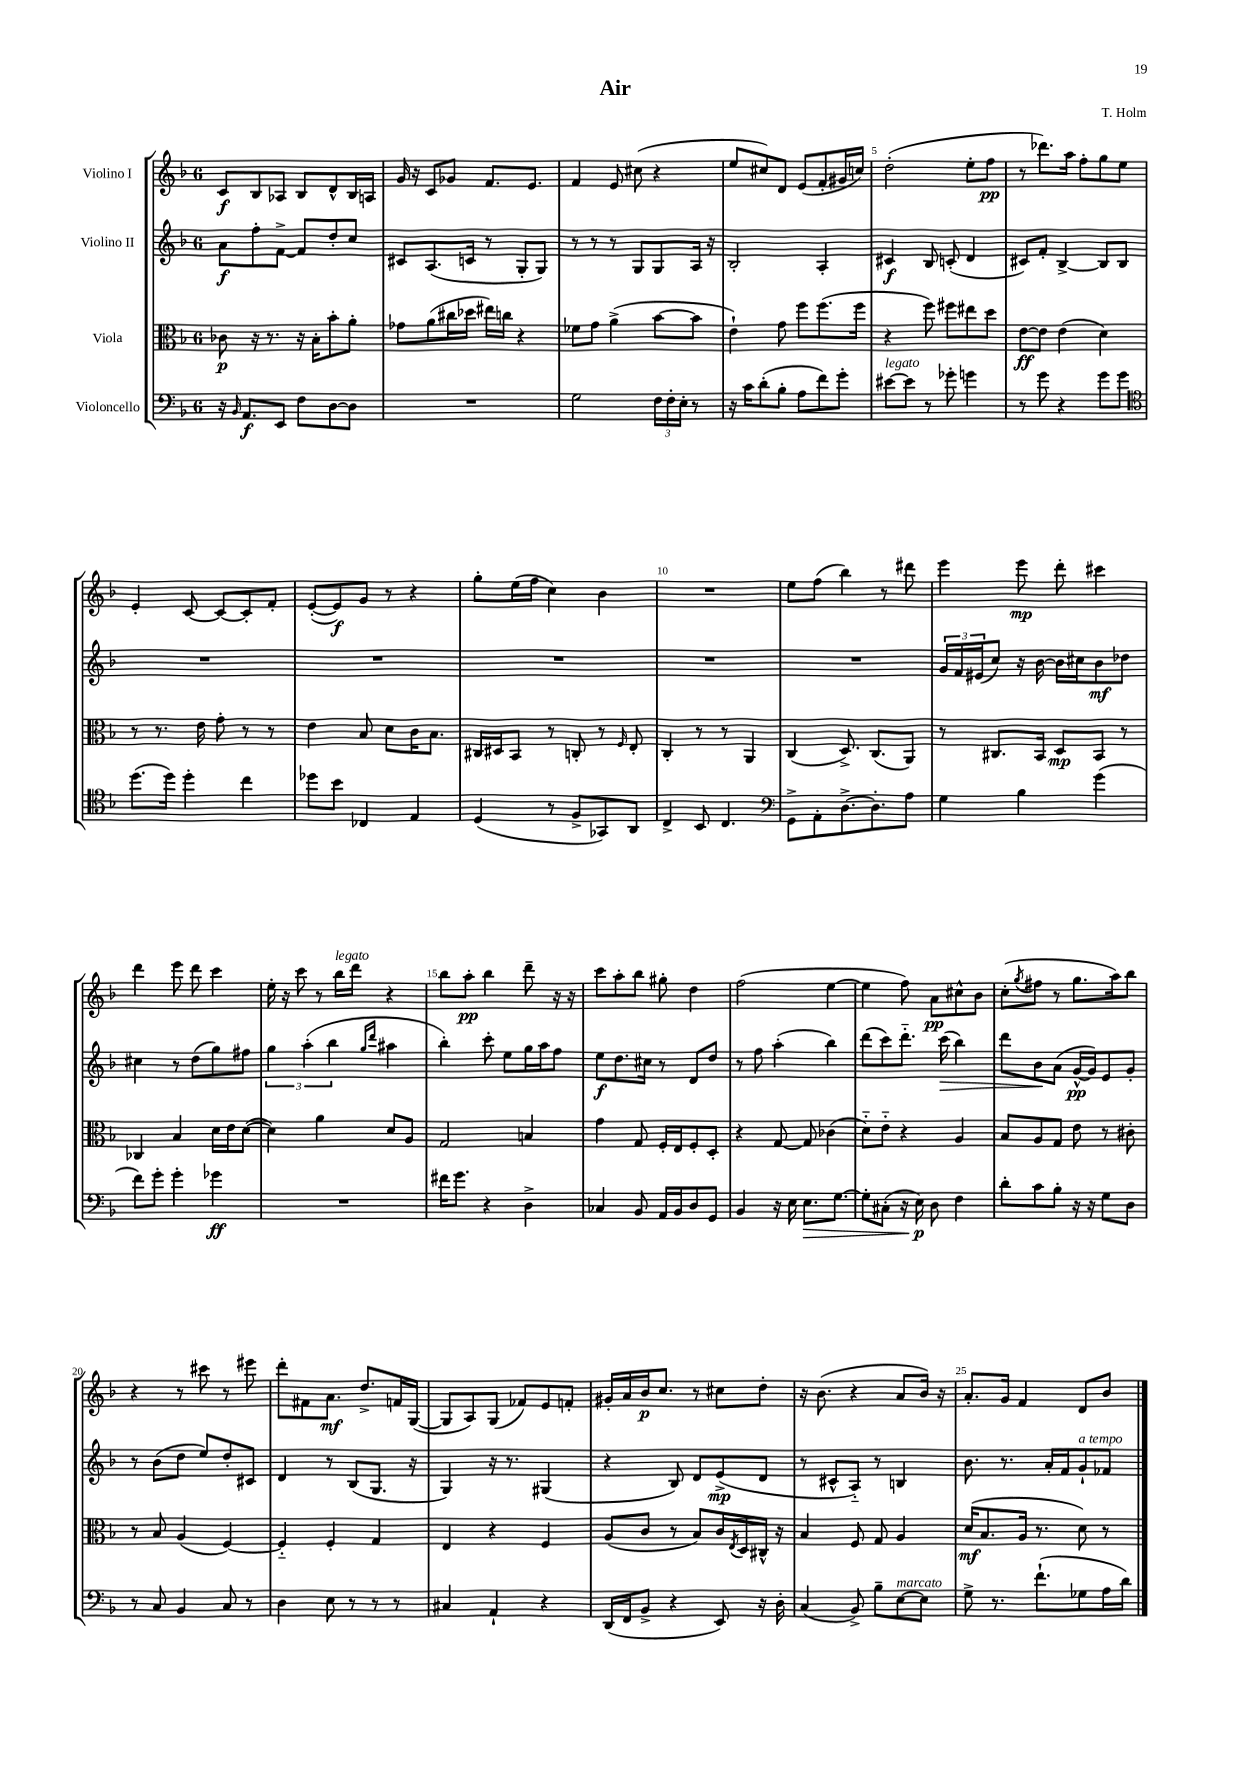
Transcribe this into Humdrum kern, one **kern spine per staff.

**kern	**dynam	**kern	**dynam	**kern	**dynam	**kern	**dynam
*part4	*part4	*part3	*part3	*part2	*part2	*part1	*part1
*staff4	*staff4	*staff3	*staff3	*staff2	*staff2	*staff1	*staff1
*I"Violoncello	*	*I"Viola	*	*I"Violino II	*	*I"Violino I	*
*clefF4	*	*clefC3	*	*clefG2	*	*clefG2	*
*k[b-]	*	*k[b-]	*	*k[b-]	*	*k[b-]	*
*M6/8	*	*M6/8	*	*M6/8	*	*M6/8	*
=1	=1	=1	=1	=1	=1	=1	=1
16r	.	8c-X\	p	8a\L	f	8c/L	f
16qqBB-/	.	.	.	.	.	.	.
8.AA/L	f	.	.	.	.	.	.
.	.	16r	.	8ff'\	.	8B-/	.
.	.	8.r	.	.	.	.	.
8EE/J	.	.	.	[8f^\J	.	8A-X/J	.
8F\L	.	16r	.	8f/L]	.	8B-/L	.
.	.	16B-'\KL	.	.	.	.	.
[8D\	.	8b-'\	.	8dd'/	.	8d^^/	.
8D\J]	.	8a'\J	.	8cc/J	.	16B-/L	.
.	.	.	.	.	.	16An/JJ	.
=2	=2	=2	=2	=2	=2	=2	=2
2.r	.	8g-X\L	.	8c#X/L	.	16g/	.
.	.	.	.	.	.	16r	.
.	.	(8a\	.	(8.A/	.	8c/L	.
.	.	16cc#X\L	.	.	.	8g-X/J	.
.	.	16dd-X\JJ	.	16cn/Jk	.	.	.
.	.	16ee#X\LL)	.	8r	.	8.f/L	.
.	.	16ccn\JJ	.	.	.	.	.
.	.	4r	.	8G'/L	.	.	.
.	.	.	.	.	.	8.e/J	.
.	.	.	.	8G/J)	.	.	.
=3	=3	=3	=3	=3	=3	=3	=3
2G\	.	8f-X\L	.	8r	.	4f/	.
.	.	8g\J	.	8r	.	.	.
.	.	(4a^\	.	8r	.	8e/	.
.	.	.	.	8G/L	.	(8cc#X\	.
24F\LL	.	[8b-\L	.	8G/	.	4r	.
24F'\	.	.	.	.	.	.	.
24E'\JJ	.	.	.	.	.	.	.
8r	.	8b-\J]	.	16A/Jk	.	.	.
.	.	.	.	16r	.	.	.
=4	=4	=4	=4	=4	=4	=4	=4
16r	.	4e`\)	.	2B-'/	.	8ee/L	.
16c\KL	.	.	.	.	.	.	.
(8d'\	.	.	.	.	.	8cc#X/)	.
8B-'\J	.	8g\	.	.	.	8d/J	.
8A\L	.	8ff\L	.	.	.	(8e/L	.
8f\)	.	(8.ff\	.	4A'/	.	8f'/	.
8g'\J	.	.	.	.	.	16g#X/L	.
.	.	16ff\Jk	.	.	.	16ccn/JJ)	.
=5	=5	=5	=5	=5	=5	=5	=5
!LO:TX:a:i:t=legato	!	!	!	!	!	!	!
[8e#X\L	.	4r	.	4c#X/	f	(2dd'\	.
8e#\J]	.	.	.	.	.	.	.
8r	.	8ff\)	.	8B-/	.	.	.
8g-X'\	.	8ff#X\L	.	(8cn'/	.	.	.
4gn\	.	8ee#X\	.	4d/	.	8ee'\L	.
.	.	8dd\J	.	.	.	8ff\J	pp
=6	=6	=6	=6	=6	=6	=6	=6
8r	.	[8e\L	ff	8c#X/L)	.	8r	.
8g\	.	8e\J]	.	8f'/J	.	8.ddd-X\L)	.
4r	.	(4e\	.	[4B-^/	.	.	.
.	.	.	.	.	.	16aa\Jk	.
.	.	.	.	.	.	8ff'\L	.
8g\L	.	4d\)	.	8B-/L]	.	8gg\	.
8g\J	.	.	.	8B-/J	.	8ee\J	.
!!LO:LB:g=z
=7	=7	=7	=7	=7	=7	=7	=7
*clefC4	*	*	*	*	*	*	*
(8.dd\L	.	8r	.	2.r	.	4e'/	.
.	.	8.r	.	.	.	.	.
16dd\Jk)	.	.	.	.	.	.	.
4dd'\	.	.	.	.	.	[8c/	.
.	.	16e\	.	.	.	.	.
.	.	8g'\	.	.	.	8c/L_	.
4cc\	.	8r	.	.	.	8c'/]	.
.	.	8r	.	.	.	8f'/J	.
=8	=8	=8	=8	=8	=8	=8	=8
8dd-X\L	.	4e\	.	2.r	.	([8e'/L	.
8b-\J	.	.	.	.	.	8e/])	f
4C-X/	.	8B-/	.	.	.	8g/J	.
.	.	8d\L	.	.	.	8r	.
4E/	.	16c\K	.	.	.	4r	.
.	.	8.B-\J	.	.	.	.	.
=9	=9	=9	=9	=9	=9	=9	=9
(4D/	.	16C#X/LL	.	2.r	.	8gg'\L	.
.	.	16D#X/J	.	.	.	.	.
.	.	8BB-/J	.	.	.	(16ee\L	.
.	.	.	.	.	.	16ff\JJ	.
8r	.	8r	.	.	.	4cc\)	.
8F^/L	.	8Cn'/	.	.	.	.	.
8GG-X/)	.	8r	.	.	.	4b-\	.
.	.	16qqF/	.	.	.	.	.
8AA/J	.	8E'/	.	.	.	.	.
=10	=10	=10	=10	=10	=10	=10	=10
4C^/	.	4C'/	.	2.r	.	2.r	.
8BB-/	.	8r	.	.	.	.	.
4.C/	.	8r	.	.	.	.	.
.	.	4AA/	.	.	.	.	.
=11	=11	=11	=11	=11	=11	=11	=11
*clefF4	*	*	*	*	*	*	*
8GG^\L	.	(4C/	.	2.r	.	8ee\L	.
8AA'\	.	.	.	.	.	(8ff\J	.
[8.D^\	.	8.D^/)	.	.	.	4bb-\)	.
8.D'\]	.	(8.C/L	.	.	.	.	.
.	.	.	.	.	.	8r	.
8A\J	.	8AA/J)	.	.	.	8ddd#X\	.
=12	=12	=12	=12	=12	=12	=12	=12
4G\	.	8r	.	24g/LL	.	4eee\	.
.	.	.	.	24f/	.	.	.
.	.	.	.	(24e#X/J	.	.	.
.	.	8.C#X/L	.	8cc/J)	.	.	.
4B-\	.	.	.	16r	.	8eee\	mp
.	.	16BB-/Jk	.	[16b-\	.	.	.
.	.	8D/L	mp	16b-\LL]	.	8ddd'\	.
.	.	.	.	16cc#X\J	.	.	.
(4g\	.	8BB-/J	.	8b-\	mf	4ccc#X\	.
.	.	8r	.	8dd-X\J	.	.	.
!!LO:LB:g=z
=13	=13	=13	=13	=13	=13	=13	=13
8f\L)	.	4C-X/	.	4cc#X\	.	4ddd\	.
8g'\J	.	.	.	.	.	.	.
4g'\	.	4B-/	.	8r	.	8eee\	.
.	.	.	.	(8dd\L	.	8ddd\	.
4g-X\	ff	16d\LL	.	8gg\)	.	4ccc\	.
.	.	16e\J	.	.	.	.	.
.	.	([8d\J	.	8ff#X\J	.	.	.
=14	=14	=14	=14	=14	=14	=14	=14
2.r	.	4d\])	.	6gg\	.	16ee'\	.
.	.	.	.	.	.	16r	.
.	.	.	.	.	.	8ccc\	.
.	.	.	.	(6aa'\	.	.	.
.	.	4a\	.	.	.	8r	.
.	.	.	.	6bb-\	.	.	.
!	!	!	!	!	!	!LO:TX:a:i:t=legato	!
.	.	.	.	.	.	16bb-\LL	.
.	.	.	.	.	.	16ddd\JJ	.
.	.	.	.	16qqgg/LL	.	.	.
.	.	.	.	16qqddd/JJ	.	.	.
.	.	8d/L	.	4aa#X\	.	4r	.
.	.	8A/J	.	.	.	.	.
=15	=15	=15	=15	=15	=15	=15	=15
16f#X\KL	.	2G/	.	4bb-'\)	.	8bb-\L	.
8.g\J	.	.	.	.	.	.	.
.	.	.	.	.	.	8aa'\J	pp
4r	.	.	.	8ccc'\	.	4bb-\	.
.	.	.	.	8ee\L	.	.	.
4D^\	.	4Bn/	.	16gg\L	.	8ddd~\	.
.	.	.	.	16aa\J	.	.	.
.	.	.	.	8ff\J	.	16r	.
.	.	.	.	.	.	16r	.
=16	=16	=16	=16	=16	=16	=16	=16
4C-X/	.	4g\	.	8ee\L	f	8ccc\L	.
.	.	.	.	8.dd\	.	8aa'\	.
8BB-/	.	8G/	.	.	.	8bb-\J	.
.	.	.	.	16cc#X\Jk	.	.	.
16AA/LL	.	16F'/LL	.	8r	.	8gg#X'\	.
16BB-/J	.	16E/J	.	.	.	.	.
8D/	.	8F'/	.	8d/L	.	4dd\	.
8GG/J	.	8D'/J	.	8dd/J	.	.	.
=17	=17	=17	=17	=17	=17	=17	=17
4BB-/	.	4r	.	8r	.	(2ff\	.
.	.	.	.	8ff\	.	.	.
16r	.	[8G/	.	(4aa'\	.	.	.
16E\	.	.	.	.	.	.	.
!	!LO:HP:b	!	!	!	!	!	!
8.E\L	>	8G/]	.	.	.	.	.
.	.	(4c-X\	.	4bb-\)	.	[4ee\	.
[8.G\J	.	.	.	.	.	.	.
=18	=18	=18	=18	=18	=18	=18	=18
8G'\L]	.	8d\L)	.	(8ddd\L	.	4ee\]	.
(8C#X'\J	.	8e\J	.	8ccc\)	.	.	.
16r	.	4r	.	8.ddd\J	.	8ff\)	.
16E\)	p	.	.	.	.	.	.
8D\	]	.	.	.	.	8a\L	pp
!	!	!	!	!	!LO:HP:b	!	!
.	.	.	.	(16ccc\	>	.	.
4F\	.	4A/	.	4bb-\)	.	8cc#X^^\	.
.	.	.	.	.	.	8b-\J	.
=19	=19	=19	=19	=19	=19	=19	=19
8d'\L	.	8B-/L	.	8ddd\L	.	(8cc'\L	.
.	.	.	.	.	.	8qgg/	.
8c\	.	8A/	.	8b-\	.	8ff#X\J	.
8B-'\J	.	8G/J	.	(8a\J	]	8r	.
16r	.	8e\	.	[16g^^/LL	pp	8.gg\L	.
16r	.	.	.	16g/J])	.	.	.
8G\L	.	8r	.	8e/	.	.	.
.	.	.	.	.	.	16aa\k)	.
8D\J	.	8c#X'\	.	8g'/J	.	8bb-\J	.
!!LO:LB:g=z
=20	=20	=20	=20	=20	=20	=20	=20
8r	.	8r	.	8r	.	4r	.
8C/	.	8B-/	.	(8b-\L	.	.	.
4BB-/	.	(4A/	.	8dd\J	.	8r	.
.	.	.	.	8ee/L)	.	8ccc#X\	.
8C/	.	[4F/)	.	8dd'/	.	8r	.
8r	.	.	.	8c#X/J	.	8eee#X\	.
=21	=21	=21	=21	=21	=21	=21	=21
4D\	.	4F/]	.	4d/	.	8ddd'\L	.
.	.	.	.	.	.	8f#X\	.
8E\	.	4F'/	.	8r	.	8.a\J	mf
8r	.	.	.	(8B-/L	.	.	.
.	.	.	.	.	.	8.dd^/L	.
8r	.	4G/	.	8.G/J	.	.	.
8r	.	.	.	.	.	16fn/L	.
.	.	.	.	16r	.	([16G/JJ	.
=22	=22	=22	=22	=22	=22	=22	=22
4C#X/	.	4E/	.	4G/)	.	8G/L]	.
.	.	.	.	.	.	8A/)	.
4AA`/	.	4r	.	16r	.	(8G/J	.
.	.	.	.	8.r	.	.	.
.	.	.	.	.	.	8f-X/L)	.
4r	.	4F/	.	(4G#X/	.	8e/	.
.	.	.	.	.	.	8fn'/J	.
=23	=23	=23	=23	=23	=23	=23	=23
(16DD/LL	.	(8A/L	.	4r	.	16g#X'/LL	.
16FF/J	.	.	.	.	.	16a/	.
8BB-^/J	.	8c/J	.	.	.	16b-/J	p
.	.	.	.	.	.	8.cc/J	.
4r	.	8r	.	8B-/)	.	.	.
.	.	8B-/L)	.	8d/L	.	8r	.
8EE/)	.	16c/L	.	(8e^/	mp	8cc#X\L	.
.	.	8qE/	.	.	.	.	.
.	.	16D/	.	.	.	.	.
16r	.	16C#X^^/JJ	.	8d/J	.	8dd'\J	.
16D'\	.	16r	.	.	.	.	.
=24	=24	=24	=24	=24	=24	=24	=24
(4C/	.	4B-/	.	8r	.	16r	.
.	.	.	.	.	.	(8.b-\	.
.	.	.	.	8c#X^^/L	.	.	.
8BB-^/)	.	8F/	.	8A/J)	.	4r	.
8B-~\L	.	8G/	.	8r	.	.	.
!LO:TX:a:i:t=marcato	!	!	!	!	!	!	!
[8E\	.	4A/	.	4Bn/	.	8a/L	.
8E\J]	.	.	.	.	.	16b-/Jk)	.
.	.	.	.	.	.	16r	.
=25	=25	=25	=25	=25	=25	=25	=25
8G^\	.	(16d/KL	mf	8.b-\	.	8.a'/L	.
.	.	8.B-/	.	.	.	.	.
8.r	.	.	.	.	.	.	.
.	.	.	.	8.r	.	16g/Jk	.
.	.	16A/Jk	.	.	.	4f/	.
(8.f`\L	.	8.r	.	.	.	.	.
.	.	.	.	16a'/LL	.	.	.
.	.	.	.	16f/J	.	.	.
!	!	!	!	!LO:TX:a:i:t=a tempo	!	!	!
8G-X\	.	8d\)	.	8g`/	.	8d/L	.
16A\L	.	8r	.	8f-X/J	.	8b-/J	.
16d\JJ)	.	.	.	.	.	.	.
==	==	==	==	==	==	==	==
*-	*-	*-	*-	*-	*-	*-	*-
